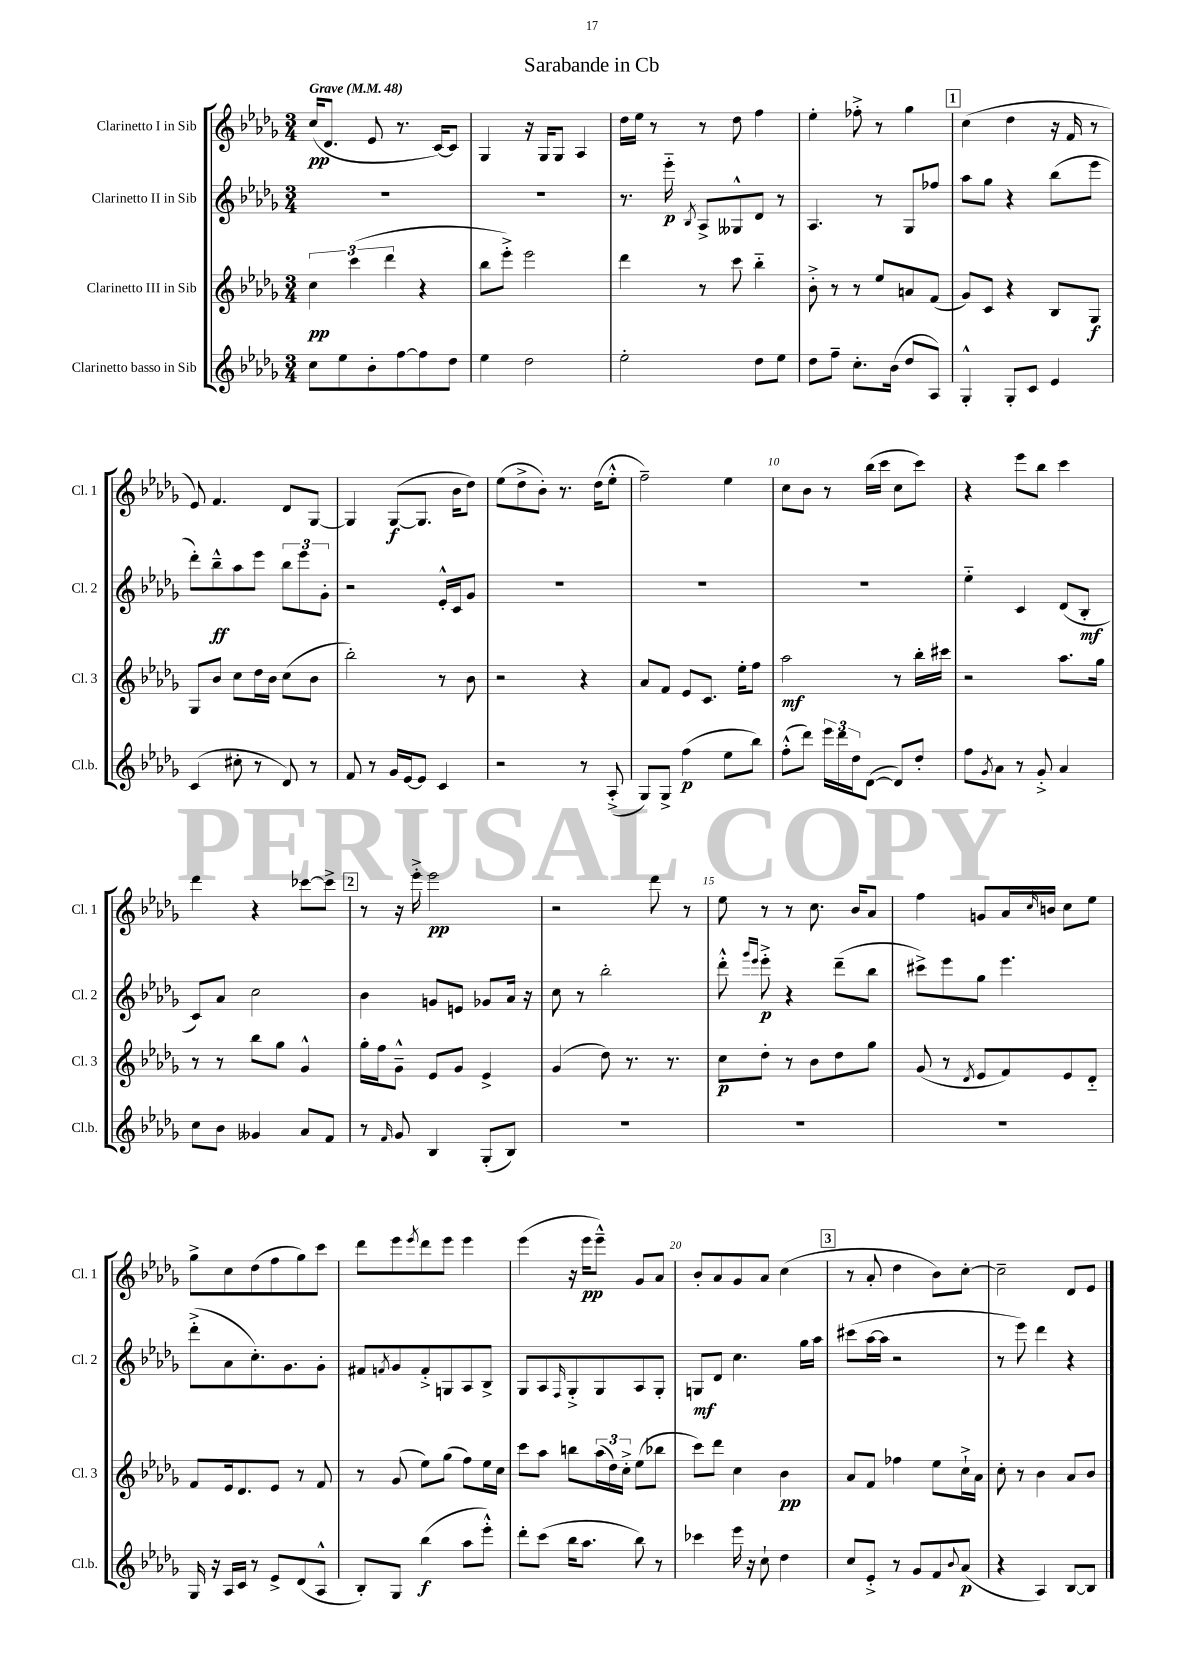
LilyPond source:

\header { title = "Sarabande in Cb" }
<<
\new StaffGroup <<
\new Staff = "s0" \with { instrumentName = "Clarinetto I in Sib" shortInstrumentName = "Cl. 1" } {
    \clef treble \key des \major \numericTimeSignature \time 3/4 \tempo "Grave" 4 = 48
    c''16\pp( des'8. ees'8 r8. c'16~) c'8 |
    ges4 r16 ges16 ges8 aes4 |
    des''16 ees''16 r8 r8 des''8 f''4 |
    ees''4-. fes''8-.-> r8 ges''4 |
    \mark \markup { \box "1" } c''4( des''4 r16 f'16 r8 |
    ees'8) f'4. des'8 ges8~ |
    ges4 ges8~\f( ges8. bes'16 des''8) |
    ees''8( des''8-> bes'8-.) r8. des''16( ees''8-.-^ |
    f''2--) ees''4 |
    c''8 bes'8 r8 bes''16( c'''16 c''8 c'''8) |
    r4 ees'''8 bes''8 c'''4 |
    des'''4 r4 ces'''8~ ces'''8-> |
    \mark \markup { \box "2" } r8 r16 ees'''16-.-> ees'''2\pp |
    r2 des'''8 r8 |
    ees''8 r8 r8 c''8. bes'16 aes'8 |
    f''4 g'8 aes'16 \grace { c''16 } b'16 c''8 ees''8 |
    ges''8-> c''8 des''8( f''8 ges''8) c'''8 |
    des'''8 ees'''8 \acciaccatura { ees'''8 } des'''8 ees'''8 ees'''4 |
    ees'''4( r16 ees'''16\pp ees'''8---^) ges'8 aes'8 |
    bes'8-. aes'8 ges'8 aes'8 c''4( |
    \mark \markup { \box "3" } r8 aes'8-. des''4 bes'8) c''8~-. |
    c''2-- des'8 ees'8 \bar "|." |
}
\new Staff = "s1" \with { instrumentName = "Clarinetto II in Sib" shortInstrumentName = "Cl. 2" } {
    \clef treble \key des \major \numericTimeSignature \time 3/4
    R2. |
    R2. |
    r8. ees'''16-_\p \acciaccatura { bes8 } aes8-> geses8-^ des'8 r8 |
    aes4. r8 ges8 fes''8 |
    \mark \markup { \box "1" } aes''8 ges''8 r4 bes''8( ees'''8 |
    des'''8-.) bes''8---^\ff aes''8 ees'''8 \tuplet 3/2 { bes''8 ees'''8 ges'8-. } |
    r2 ees'16-.-^ c'16 ges'8 |
    R2. |
    R2. |
    R2. |
    ees''4-_ c'4 des'8( bes8-.\mf |
    c'8) aes'8 c''2 |
    \mark \markup { \box "2" } bes'4 g'8 e'8 ges'8 aes'16 r16 |
    c''8 r8 bes''2-. |
    des'''8-.-^ \grace { ges'''16 ees'''16 } ees'''8-.->\p r4 des'''8--( bes''8 |
    cis'''8->) ees'''8 ges''8 ees'''4. |
    des'''8-.->( aes'8 c''8.-.) ges'8. ges'8-. |
    fis'8 \acciaccatura { f'8 } ges'8 f'8-.-> g8 aes8 bes8-> |
    ges8 aes8 \grace { f16 } ges8-.-> ges8 aes8 ges8-. |
    g8\mf des'8 c''4. ges''16 aes''16 |
    \mark \markup { \box "3" } cis'''8( aes''16~ aes''16 r2 |
    r8 ees'''8) des'''4 r4 \bar "|." |
}
\new Staff = "s2" \with { instrumentName = "Clarinetto III in Sib" shortInstrumentName = "Cl. 3" } {
    \clef treble \key des \major \numericTimeSignature \time 3/4
    \tuplet 3/2 { c''4\pp c'''4( des'''4 } r4 |
    bes''8 ees'''8-.->) ees'''2 |
    des'''4 r8 c'''8 bes''4-_ |
    bes'8-.-> r8 r8 ees''8 a'8 f'8( |
    \mark \markup { \box "1" } ges'8) c'8 r4 bes8 ges8\f |
    ges8 bes'8 c''8 des''16 bes'16 c''8( bes'8 |
    bes''2-.) r8 bes'8 |
    r2 r4 |
    aes'8 f'8 ees'8 c'8. ees''16-. f''8 |
    aes''2\mf r8 bes''16-. cis'''16 |
    r2 aes''8. ges''16 |
    r8 r8 bes''8 ges''8 ges'4-^ |
    \mark \markup { \box "2" } ges''16-. f''16 ges'8---^ ees'8 ges'8 ees'4-> |
    ges'4( des''8) r8. r8. |
    c''8\p des''8-. r8 bes'8 des''8 ges''8 |
    ges'8( r8 \acciaccatura { des'8 } ees'8 f'8) ees'8 des'8-_ |
    f'8 ees'16 des'8. ees'8 r8 f'8 |
    r8 ges'8( ees''8) ges''8( f''8) ees''16 c''16 |
    c'''8 aes''8 b''8 \tuplet 3/2 { aes''16( des''16) c''16-.-> } ees''8( bes''8 |
    c'''8) des'''8 c''4 bes'4\pp |
    \mark \markup { \box "3" } aes'8 f'8 fes''4 ees''8 c''16-!-> aes'16 |
    c''8-. r8 bes'4 aes'8 bes'8 \bar "|." |
}
\new Staff = "s3" \with { instrumentName = "Clarinetto basso in Sib" shortInstrumentName = "Cl.b." } {
    \clef treble \key des \major \numericTimeSignature \time 3/4
    c''8 ees''8 bes'8-. f''8~ f''8 des''8 |
    ees''4 des''2 |
    ees''2-. des''8 ees''8 |
    des''8 f''8-- c''8.-. bes'16( des''8 aes8) |
    \mark \markup { \box "1" } ges4-.-^ ges8-. c'8 ees'4 |
    c'4( cis''8-. r8 des'8) r8 |
    f'8 r8 ges'16 ees'16~ ees'8 c'4 |
    r2 r8 aes8-.->( |
    ges8) ges8-> f''4\p( ees''8 bes''8) |
    f''8-.-^( des'''8) \tuplet 3/2 { ees'''16 des'''16 des''16 } des'8~( des'8) des''8-. |
    f''8 \acciaccatura { ges'8 } aes'8 r8 ges'8-.-> aes'4 |
    c''8 bes'8 geses'4 aes'8 f'8 |
    \mark \markup { \box "2" } r8 \grace { f'16 } ges'8 bes4 ges8-.( bes8) |
    R2. |
    R2. |
    R2. |
    ges16 r16 aes16 c'16 r8 ees'8-> des'8( aes8-^ |
    bes8-.) ges8 bes''4\f( aes''8 ees'''8-.-^) |
    des'''8-. c'''8( bes''16 aes''8. bes''8) r8 |
    ces'''4 ees'''16 r16 c''8-! des''4 |
    \mark \markup { \box "3" } c''8 ees'8-.-> r8 ges'8 f'8 \appoggiatura { bes'8 } aes'8\p( |
    r4 aes4) bes8~ bes8 \bar "|." |
}
>>
>>
\layout { \context { \Score \override BarNumber.break-visibility = ##(#f #t #t) barNumberVisibility = #(every-nth-bar-number-visible 5) } }
